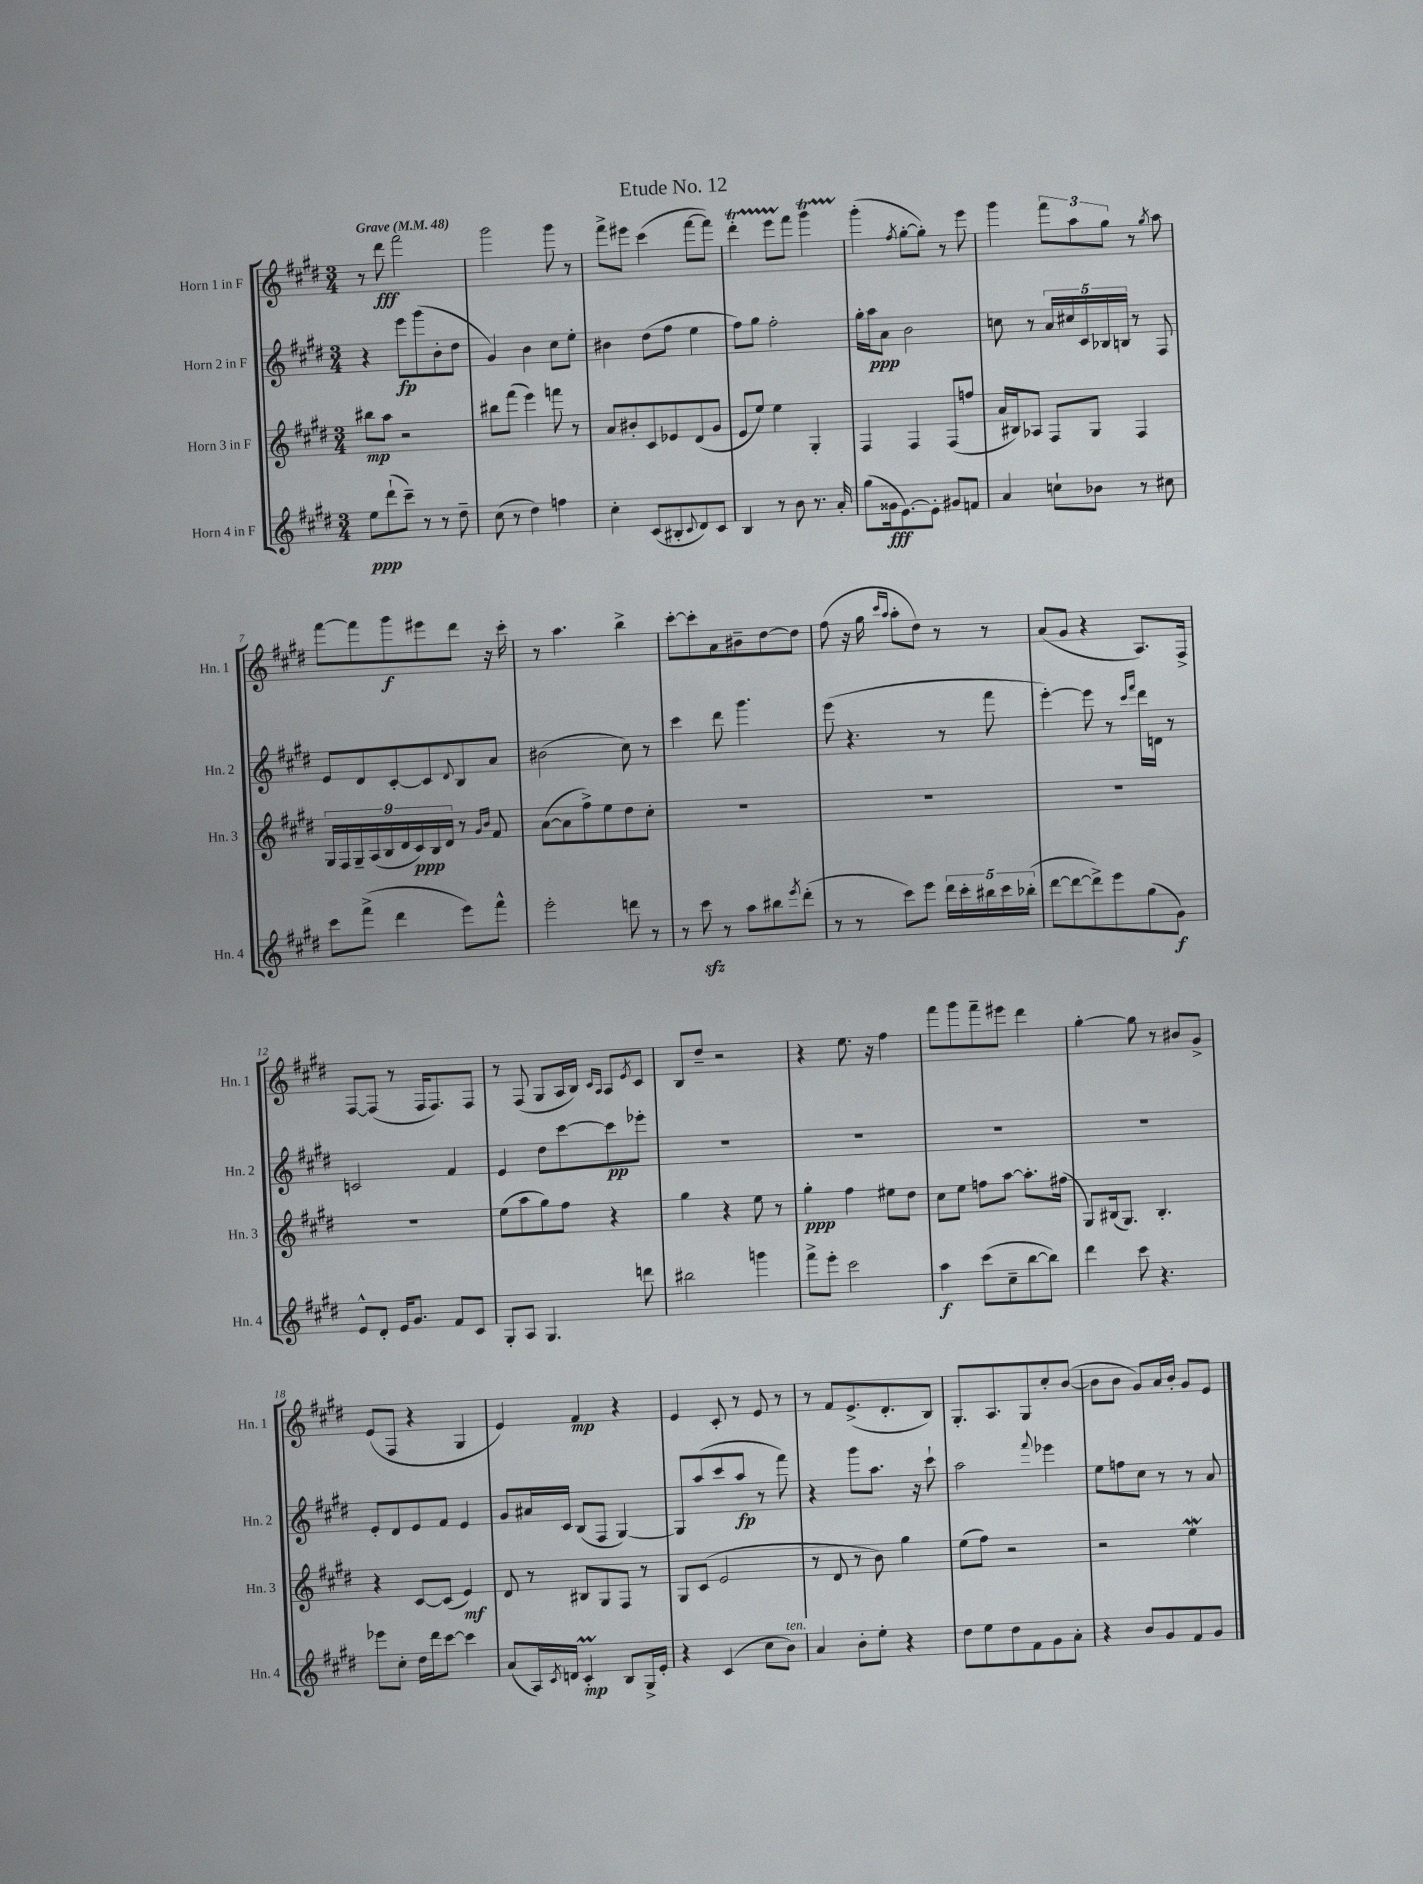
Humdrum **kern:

**kern	**kern	**kern	**kern
*staff4	*staff3	*staff2	*staff1
*clefG2	*clefG2	*clefG2	*clefG2
*k[f#c#g#d#]	*k[f#c#g#d#]	*k[f#c#g#d#]	*k[f#c#g#d#]
*M3/4	*M3/4	*M3/4	*M3/4
*MM48	*MM48	*MM48	*MM48
8ee	8bb#	4r	8r
(8ddd#`	8aa	.	8ddd#
8ccc#~)	2r	8eee	2fff#
8r	.	(8ggg#	.
8r	.	8b'	.
8dd#~	.	8dd#	.
=	=	=	=
(8cc#	8bb#	4g#)	2ggg#
8r	(8fff#	.	.
4dd#)	4eee)	4b	.
4ff	8fff	8cc#	8ggg#
.	8r	8ee'	8r
=	=	=	=
4cc#'	8a	4b#	8fff#^
.	8b#'	.	8eee#
(8c#	8c#	(8dd#	(4ccc#
8B#'	8e-	8ff#	.
8qqc#	.	.	.
8d#)	(8d#	4ee	[8fff#
8c#	8g#	.	8fff#])
=	=	=	=
4B	8e	8ff#)	4ddd#'
.	8ee)	8gg#	.
8r	4ee	2ff#'	8eee
8b	.	.	8fff#
8.r	4G#'	.	4ggg#
16a'	.	.	.
=	=	=	=
(8gg#	4F#	16gg#'	(4ggg#'
.	.	16aa	.
16g##	.	8a	.
[8.e)	.	.	.
.	.	.	8qff#
.	4F#	2b	[8gg#'
8e']	.	.	8gg#'])
8g#	(8F#	.	8r
8f	8ff	.	8eee
=	=	=	=
4a	16a	8cc	4ggg#
.	16B#)	.	.
.	8A-	8r	.
8cc`	8F#	20a	12fff#
.	.	20cc#	.
.	.	.	12aa
.	.	20c#	.
8b-	8G#	.	.
.	.	20B-	.
.	.	.	12gg#
.	.	20B	.
8r	4F#	8r	8r
.	.	.	8qgg#
8cc#	.	8F#	8aa
=	=	=	=
8ccc#	18G#	8e	[8fff#
.	18F#	.	.
.	18G#~	.	.
(8fff#^	.	8d#	8fff#]
.	(18A	.	.
.	18B	.	.
4ddd#	.	[8c#'	8ggg#
.	18d#	.	.
.	18c#)	.	.
.	.	8c#]	8eee#
.	18B	.	.
.	18d#	.	.
.	.	8qqd#	.
8eee)	8r	8B	8ddd#
.	16qqg#	.	.
.	16qqb	.	.
8fff#^^	8f#	8a	16r
.	.	.	16ccc#'
=	=	=	=
2eee'	([8a	(2b#	8r
.	8a]	.	4.aa
.	8ff#^)	.	.
.	8ee	.	.
8ddd	8dd#	8cc#)	4bb^
8r	8cc#'	8r	.
=	=	=	=
8r	2.r	4ccc#	[8ccc#'
8ccc#	.	.	8ccc#']
8r	.	8ddd#	8a
8aa	.	4.ggg#	8b#~
8bb#	.	.	[8dd#
8qeee	.	.	.
(8ddd#'	.	.	8dd#]
=	=	=	=
8r	2.r	(8eee	(8ff#
8r	.	4.r	16r
.	.	.	16gg#
.	.	.	16qqccc#
.	.	.	16qqaa
8ccc#)	.	.	8aa'
8eee	.	.	8dd#)
20ddd#	.	8r	8r
20ccc#'	.	.	.
20bb#	.	.	.
.	.	8fff#	8r
20ccc#	.	.	.
(20bb-'	.	.	.
=	=	=	=
[8ddd#	2.r	[4eee')	(8a
8ddd#_	.	.	8g#
8ddd#^])	.	8eee]	4r
8eee	.	8r	.
.	.	16qqccc#	.
.	.	16qqfff#	.
(8gg#	.	16ddd#	8.A)
.	.	16d	.
8g#)	.	8r	.
.	.	.	16F#^
=	=	=	=
8e^^	2.r	2c	[8F#
8d#'	.	.	(8F#]
16e	.	.	8r
8.g#	.	.	.
.	.	.	16F#
.	.	.	8.F#)
8f#	.	4f#	.
8c#	.	.	8F#
=	=	=	=
8G#'	(8ee	4e	8r
8A	8aa	.	(8F#
4.G#	8gg#)	8dd#	8G#
.	8ff#	[8ccc#	16A
.	.	.	16B)
.	.	.	16qqc#
.	.	.	16qqA
.	4r	8ccc#]	8A
.	.	.	8qe
8ddd	.	8eee-'	8c#
=	=	=	=
2bb#	4gg#	2.r	8B
.	.	.	8dd#~
.	4r	.	2r
4ggg	8ee	.	.
.	8r	.	.
=	=	=	=
8fff#^	4gg#'	2.r	4r
8eee'	.	.	.
2ccc#	4ff#	.	8.ee
.	.	.	16r
.	8ee#	.	4ff#
.	8dd#	.	.
=	=	=	=
4aa	8cc#	2.r	8fff#
.	8ee	.	8ggg#
(8ccc#	8ff	.	8fff#~
8cc#~	[8aa	.	8eee#
[8bb	8.aa']	.	4ddd#
8bb])	.	.	.
.	(16ff#	.	.
=	=	=	=
4ddd#	8G#)	2.r	[4gg#'
.	(16B#	.	.
.	8.G#)	.	.
8ccc#	.	.	8gg#]
4.r	4.B#'	.	8r
.	.	.	8b#
.	.	.	8g#^
=	=	=	=
8eee-	4r	8e'	(8e
8cc#'	.	8d#	8F#
16dd#	[8c#	8e	4r
16ddd#	.	.	.
[8ccc#	(8c#]	8f#	.
4ccc#]	4e)	4e	4G#
=	=	=	=
(8a	8d#	8g#	4e)
16A)	8r	16a#	.
8qc#	.	.	.
16d	.	16c#	.
4c#'	8B#	(8B	4f#
.	8G#	8F#	.
8B	8F#	[4G#)	4r
16G#^	8r	.	.
16e'	.	.	.
=	=	=	=
4r	8G#	8G#]	4e
.	(8c#	(8aa	.
(4c#	2e	8ccc#	8c#'
.	.	8aa	8r
8cc#	.	8r	8e
8b)	.	8fff#)	8r
=	=	=	=
4a	8r	4r	8r
.	8d#	.	8f#
8b'	8r	8ggg#	(8.e^
8ee'	8b)	8.aa	.
.	.	.	8.d#'
4r	4gg#	.	.
.	.	16r	.
.	.	8ccc#`	8B)
=	=	=	=
8dd#	(8ee	2aa	8.G#'
8ee	8ff#)	.	.
.	.	.	8.A
8dd#	2r	.	.
8f#	.	.	8G#
.	.	8qqfff#	.
8g#	.	4eee-	8cc#'
8a'	.	.	([8b
=	=	=	=
4r	2r	8ee	8b]
.	.	8ff	8b
8b	.	8cc#	8g#)
8g#	.	8r	16a
.	.	.	16b'
8f#	4ee	8r	8g#
8g#	.	8a	8e
==	==	==	==
*-	*-	*-	*-
